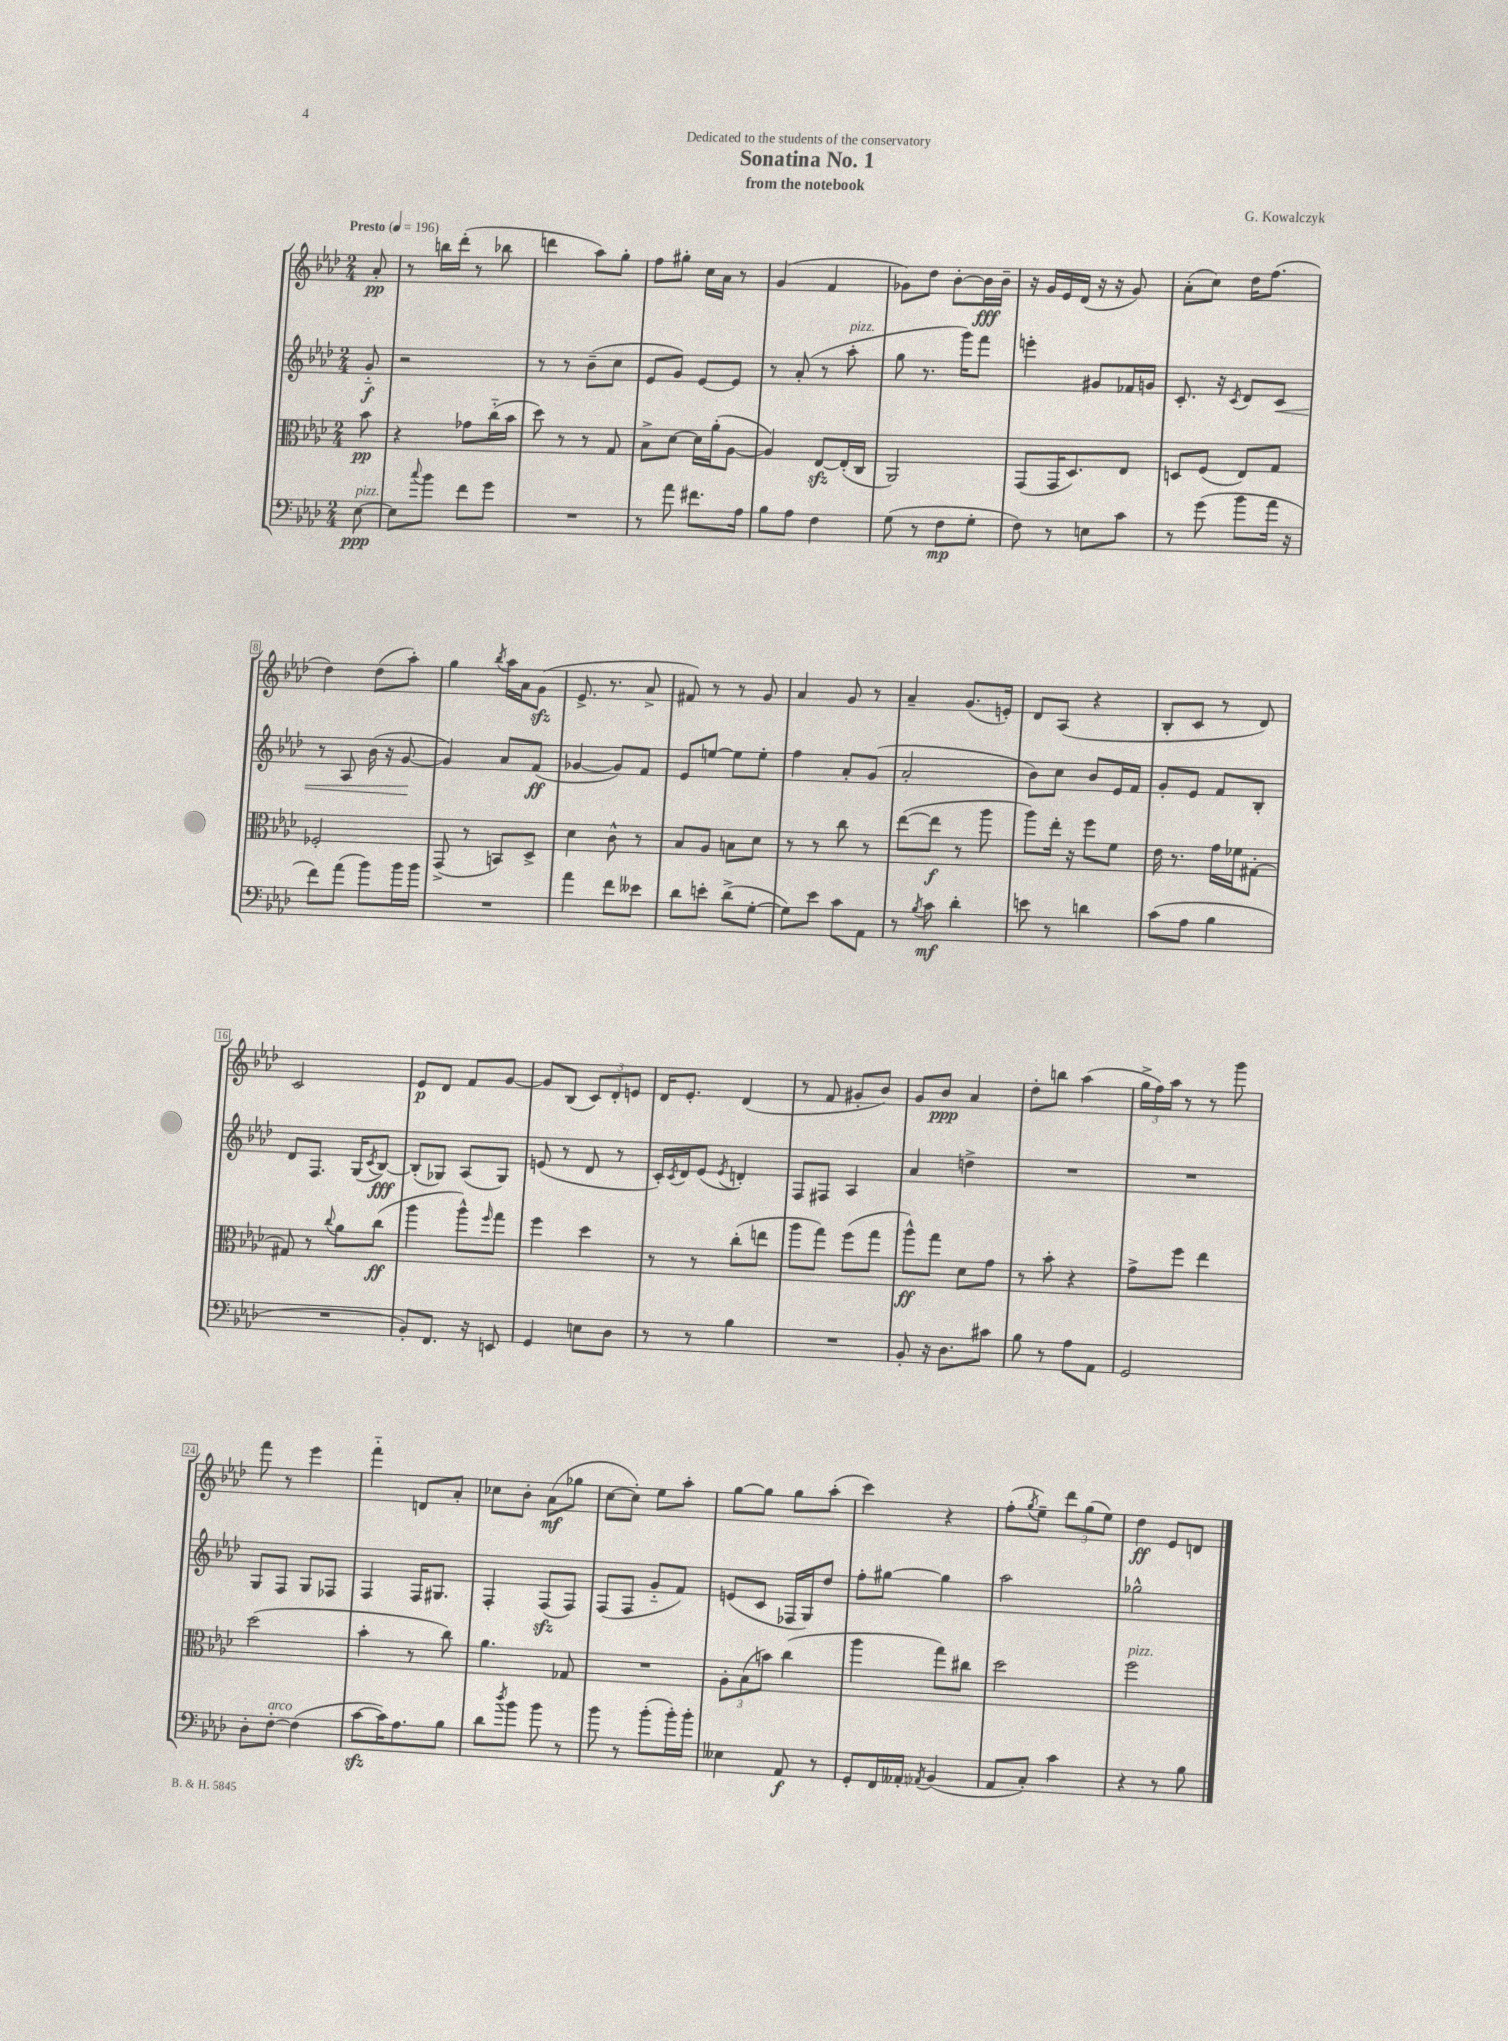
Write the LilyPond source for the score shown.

\header { title = "Sonatina No. 1" composer = "G. Kowalczyk" subtitle = "from the notebook" dedication = "Dedicated to the students of the conservatory" }
<<
\new StaffGroup <<
\new Staff = "s0" {
    \clef treble \key aes \major \numericTimeSignature \time 2/4 \partial 8 \tempo "Presto" 4 = 196
    aes'8-.\pp |
    r8 b''16 des'''16-.( r8 bes''8 |
    d'''4 aes''8) g''8-. |
    f''8 gis''8-. c''16 aes'16 r8 |
    g'4( f'4 |
    ges'8) des''8 bes'8~-. bes'16\fff bes'16-- |
    r16 g'16 ees'16 des'16( r16 r16 g'8) |
    aes'8-.( c''8) des''16 f''8.( |
    des''4) des''8( aes''8-.) |
    g''4 \acciaccatura { bes''8 } aes''16 aes'16 g'8\sfz( |
    ees'8.-> r8. aes'8-> |
    fis'8) r8 r8 g'8 |
    aes'4 g'8 r8 |
    aes'4-- g'8.( e'16-.) |
    des'8 aes8( r4 |
    bes8-. c'8 r8 des'8) |
    c'2 |
    ees'8\p des'8 f'8 g'8~ |
    g'8 bes8( \tuplet 3/2 { c'8) des'8-. e'8 } |
    des'16 ees'8.-. des'4( |
    r8 f'8 gis'8-. bes'8) |
    g'8 bes'8\ppp aes'4 |
    des''8-. b''8 aes''4( |
    \tuplet 3/2 { g''16-> f''16) aes''16 } r8 r8 g'''8 |
    f'''8 r8 ees'''4 |
    f'''4-_ d'8 aes'8-. |
    ces''8 bes'8-. aes'8\mf( ges''8 |
    c''8~ c''8-.) ees''8 aes''8-. |
    g''8~ g''8 g''8 aes''8-.( |
    c'''4) r4 |
    f''8-.( \acciaccatura { g''8 } ees''8--) \tuplet 3/2 { des'''8 g''8( ees''8) } |
    des''4\ff ees'8 d'8 \bar "|." |
}
\new Staff = "s1" {
    \clef treble \key aes \major \numericTimeSignature \time 2/4 \partial 8
    g'8-_\f |
    r2 |
    r8 r8 bes'8--( c''8 |
    ees'8 g'8) ees'8~ ees'8 |
    r8 aes'8-.( r8 aes''8-.^\markup { \italic "pizz." } |
    g''8 r8. g'''16) f'''8 |
    e'''4-. gis'8 fes'16 g'16 |
    c'8.-. r16 \acciaccatura { c'8 } des'8 c'8\< |
    r8 aes8 bes'16( r16 g'8~\! |
    g'4) aes'8 f'8\ff( |
    ges'4~ ges'8) f'8 |
    ees'8 e''8~ e''8 e''8-. |
    f''4 aes'8-. g'8( |
    aes'2-. |
    bes'8) c''8 bes'8 ees'16 f'16 |
    g'8-. ees'8 f'8 bes8-. |
    des'8 f8. g16( \acciaccatura { c'8 } bes8~\fff) |
    bes8-.( ges8) aes8( ges8) |
    e'8( r8 des'8 r8 |
    c'16-.) \acciaccatura { c'8 } des'16 ees'8( \acciaccatura { ees'8 } d'4-.) |
    f8 fis8 aes4 |
    aes'4 d''4-> |
    R2 |
    R2 |
    g8 f8 g8 fes8 |
    f4 f16 gis8. |
    f4-. f8\sfz( f8) |
    f8( f8 g'8-_ f'8) |
    e'8( c'8 fes16 g16) des''8 |
    f''8-. gis''8~ gis''4 |
    aes''2 |
    ges''2-^ \bar "|." |
}
\new Staff = "s2" {
    \clef alto \key aes \major \numericTimeSignature \time 2/4 \partial 8
    bes'8\pp |
    r4 ges'8 c''16-_( bes'16 |
    des''8) r8 r8 g8 |
    bes8-> des'8~ des'16 aes'16-.( aes8~ |
    aes4) ees8~\sfz ees16-.( c16 |
    aes,2) |
    g,8( g,16 des8.) ees8 |
    d8 f8( ees8) g8 |
    fes2-. |
    g,8->( r8 b,8) des8-> |
    des'4 c'8-^ r8 |
    bes8 aes8 b8 des'8 |
    r8 r8 c''8 r8 |
    ees''8~( ees''8\f r8 aes''8 |
    aes''8) ees''16-. r16 f''8 f'8 |
    ees'16 r8. g'16 fes'16 gis8~-. |
    gis8 r8 \appoggiatura { c''8 } aes'8 c''8\ff( |
    aes''4 aes''8-^) \grace { f''16 } g''8 |
    f''4 des''4 |
    r8 r8 c''8-.( e''8 |
    aes''8 g''8) f''8( g''8 |
    aes''8-^\ff) g''8 des'8 g'8 |
    r8 bes'8-. r4 |
    g'8-> f''8 ees''4 |
    des''2( |
    bes'4-. r8 c''8) |
    aes'4. ges8 |
    R2 |
    \tuplet 3/2 { aes8-. bes8( b'8) } c''4( |
    aes''4 g''8) cis''8 |
    des''2 |
    f''2^\markup { \italic "pizz." } \bar "|." |
}
\new Staff = "s3" {
    \clef bass \key aes \major \numericTimeSignature \time 2/4 \partial 8
    ees8~\ppp^\markup { \italic "pizz." } |
    ees8 \appoggiatura { c''8 } bes'8 f'8 g'8 |
    R2 |
    r8 aes'8 fis'8. aes16 |
    bes8 aes8 f4 |
    g8( r8 f8\mp g8-. |
    f8) r8 e8 c'8 |
    r8 g'8( bes'8 aes'16 r16 |
    f'8) aes'8( bes'8) bes'16 bes'16 |
    R2 |
    aes'4 f'8 eeses'8 |
    des'8 e'8-. des'8->( g8~-. |
    g8) ees'8 c'8 aes,8 |
    r8 \acciaccatura { bes8 } c'8\mf des'4-. |
    e'8 r8 d'4 |
    c'8( aes8 bes4 |
    R2 |
    bes,8-.) f,8. r16 e,8 |
    g,4 e8 des8 |
    r8 r8 bes4 |
    R2 |
    bes,8-. r16 des8. cis'8 |
    bes8 r8 aes8 aes,8 |
    g,2 |
    des8-. f8~-.^\markup { \italic "arco" } f4( |
    c'8~\sfz c'16) aes8. bes8 |
    des'8 \acciaccatura { des''8 } bes'8 bes'8 r8 |
    bes'8 r8 bes'8-.( bes'16-.) bes'16-. |
    eeses4 aes,8\f r8 |
    g,8-. f,16 aeses,16-. \acciaccatura { aes,8 } bes,4( |
    aes,8 c8-.) c'4 |
    r4 r8 bes8 \bar "|." |
}
>>
>>
\layout { \context { \Score \override BarNumber.stencil = #(make-stencil-boxer 0.1 0.3 ly:text-interface::print) } }
